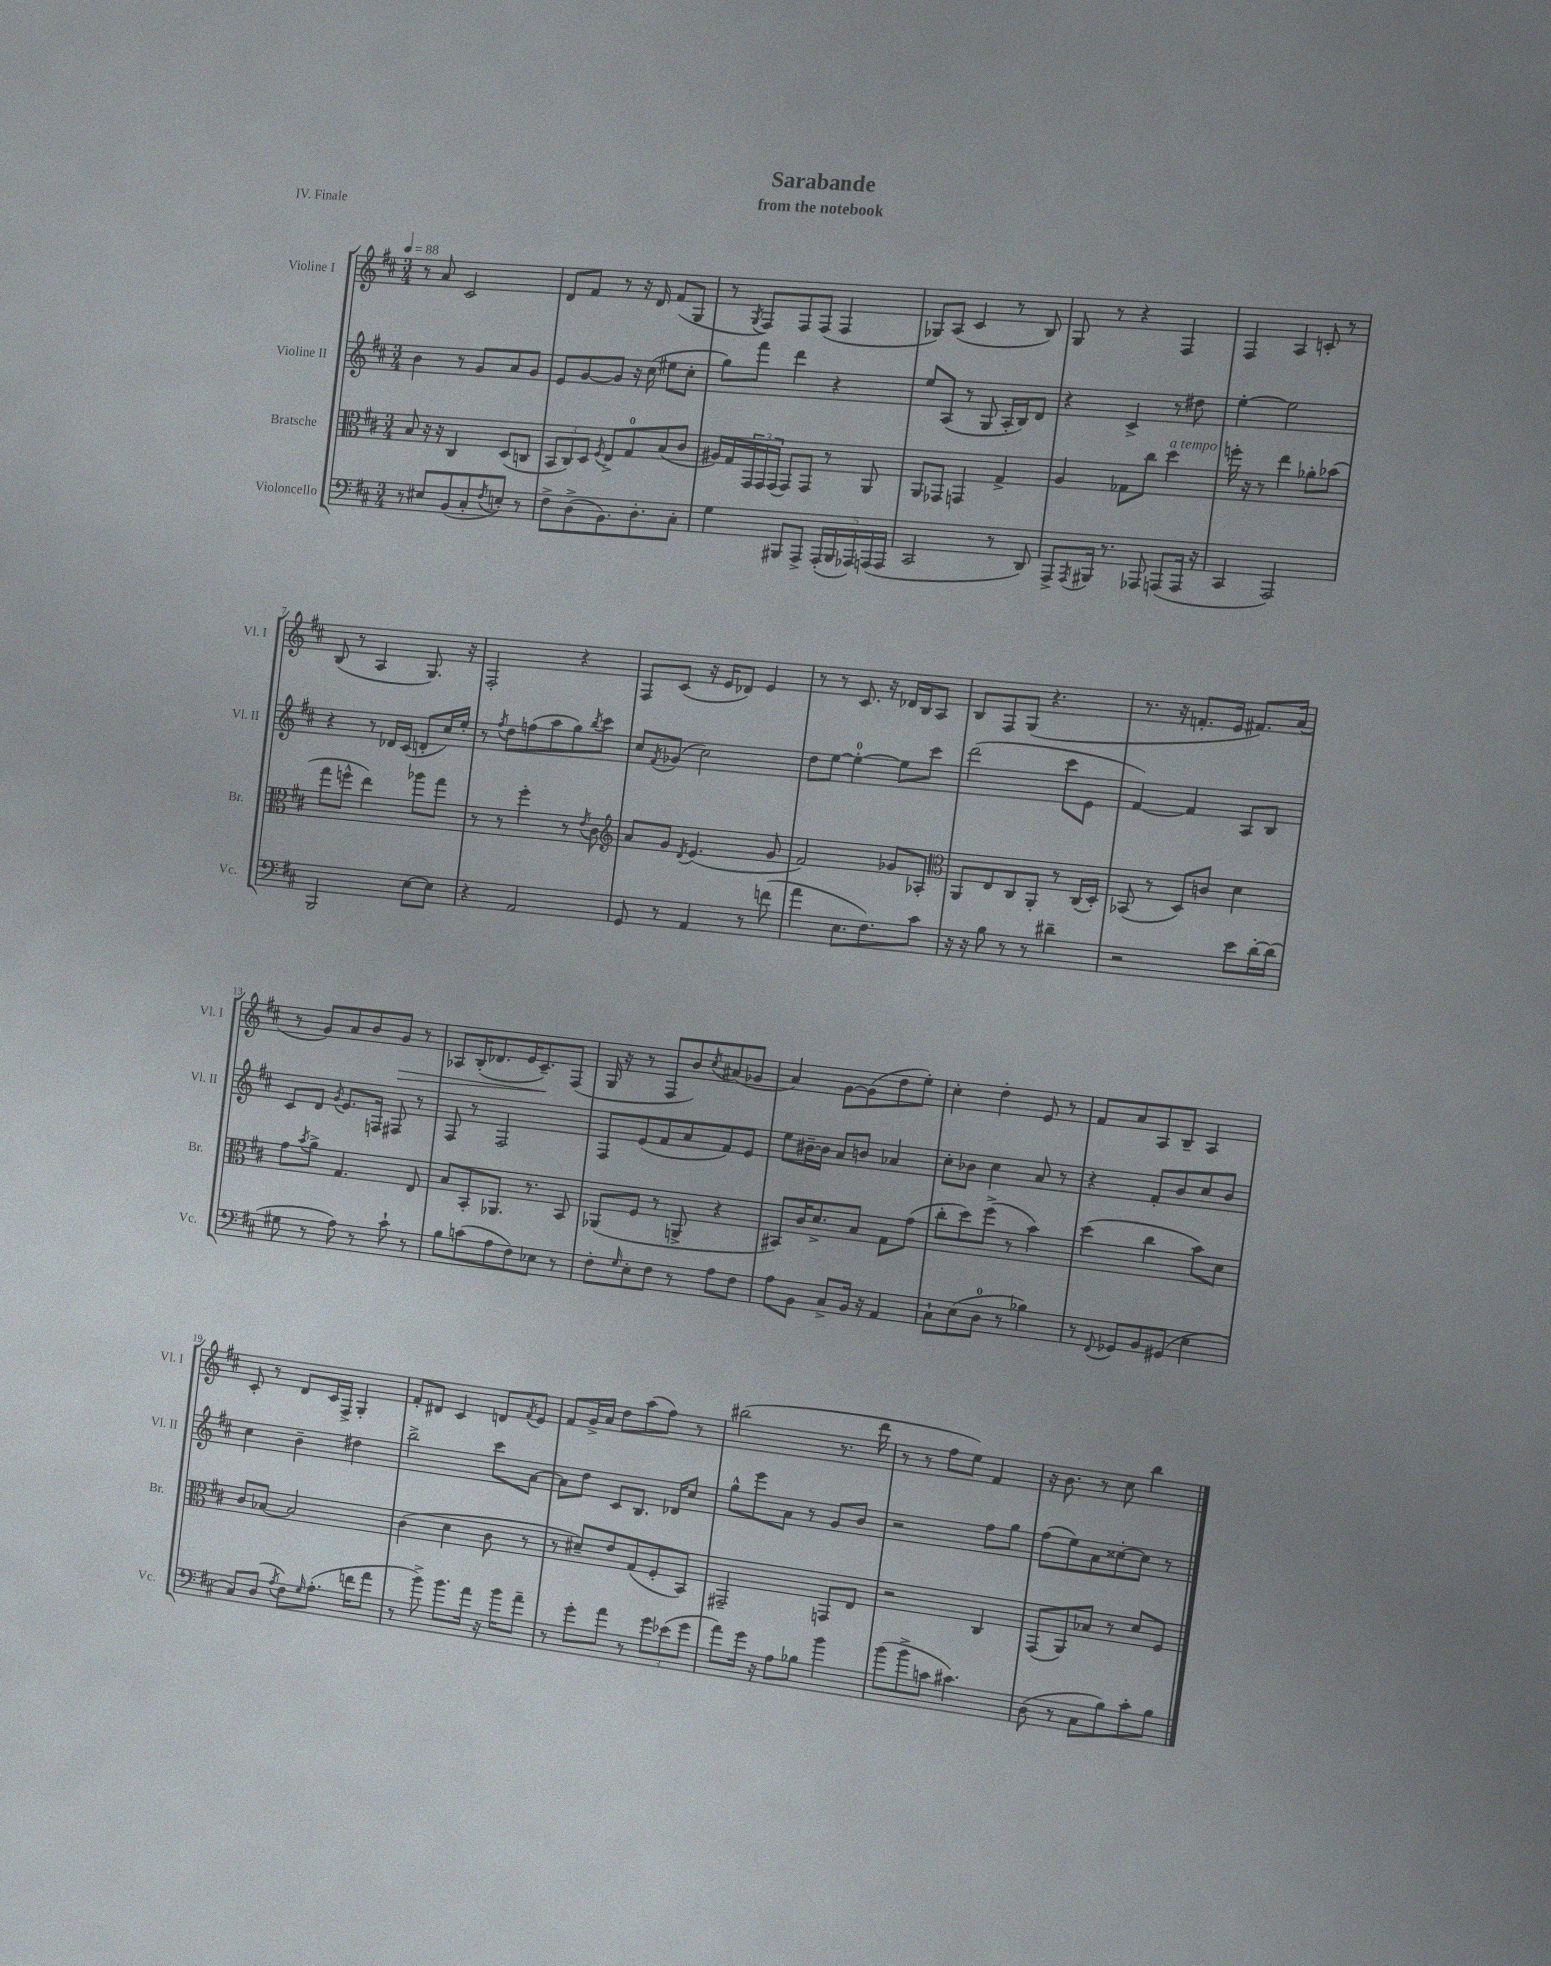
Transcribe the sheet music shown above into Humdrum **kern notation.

**kern	**kern	**kern	**kern
*staff4	*staff3	*staff2	*staff1
*clefF4	*clefC3	*clefG2	*clefG2
*k[f#c#]	*k[f#c#]	*k[f#c#]	*k[f#c#]
*M3/4	*M3/4	*M3/4	*M3/4
*MM88	*MM88	*MM88	*MM88
8r	8B	4b	8r
8E#	16r	.	8a
.	16r	.	.
(8BB	4C#	8r	2c#
8C#'	.	8g	.
8qF#	.	.	.
8E')	(8D	8a	.
8r	8C	8g	.
=	=	=	=
8F#^	12BB	8e	8d
.	12C#)	.	.
(8D^	.	[8g	8f#
.	12D	.	.
.	8qF#	.	.
8.BB)	8E^	8g]	8r
.	8G	16r	16r
8.D'	.	(16cc#	16d
.	(8B	8ee#	(8f#
8C#'	8c#	8cc#'	8G
=	=	=	=
4G	16A#)	8gg)	8r
.	16G	.	.
.	.	.	8qG
.	24GG	8fff#	8F#)
.	24GG	.	.
.	(24GG	.	.
8BBB#	8GG)	4ddd	8F#
8AAA^	8GG	.	(8F#
(20AAA'	8r	4r	4F#
20BBB#	.	.	.
20AAA-)	.	.	.
.	8AA	.	.
(20AAA	.	.	.
20AAA	.	.	.
=	=	=	=
2CC#	8AA	8ee	8G-)
.	8GG-	(8A	(8A
.	4GG	8r	4c#
.	.	8G	.
8r	4G^	16A'	8r
.	.	16B)	.
8DD)	.	8d	8B)
=	=	=	=
8AAA^	4A	4r	8G
8qAAA	.	.	.
16BBB#	.	.	8r
8.r	.	.	.
.	8G-	4c#^	4r
8AAA-	8cc#	.	.
(8AAA	4dd	8r	4F#
16AAA	.	8dd#	.
16r	.	.	.
=	=	=	=
4CC#	16ff'	[4ee'	4F#
.	16r	.	.
.	8r	.	.
2AAA)	4ee	2ee]	4A
.	8a-'	.	8c'
.	(8b-	.	8r
=	=	=	=
2BBB	8gg	4r	(8B
.	8ff^^	.	8r
.	4ee)	8r	4A
.	.	16d-	.
.	.	(16c#	.
[8E	8aa-	8d'	8.G)
8E]	8gg	16cc#)	.
.	.	16ee'	16r
=	=	=	=
4r	8r	8r	2F#'
.	.	8qff#	.
.	8r	8dd	.
2AA	4ff#'	(8ff	.
.	.	8aa	.
.	8r	8gg)	4r
.	8qe	8qbb	.
.	8c#	8ccc#	.
=	=	=	=
*	*clefG2	*	*
8GG	8a	8cc#	8F#
.	.	8qf#	.
8r	8g	(8g-	(8c#
.	8qd	.	.
4AA	(4.e	2cc#)	16r
.	.	.	16e
.	.	.	8d-)
8r	.	.	4e
(8f	8g	.	.
=	=	=	=
4a	2f#)	8dd	8r
.	.	[8ee	8r
8.E	.	4ee'_	8.c#
8.F#)	.	.	16r
.	8g-	8ee]	16d-
.	.	.	16B
8c#	8A-'	8ccc#	8A
=	=	=	=
*	*clefC3	*	*
16r	8AA	(2ddd	8B
16r	.	.	.
8B	8E	.	8F#
8r	8C#	.	(8G
8r	8AA'	.	4.r
4d#~	8r	8ccc#	.
.	(16C#	8e	.
.	16D')	.	.
=	=	=	=
2r	(8BB-	[4f#)	8.r
.	8r	.	.
.	.	.	16r
.	8D)	4f#]	8.f'
.	8c	.	.
.	.	.	16e
8e	4d	8A	8.f#)
[16d'	.	8B	.
(16d]	.	.	(16a
=	=	=	=
8G#	8g	8c#	8r
.	8qb	.	.
8r	8a^	8d	8g)
.	.	8qg	.
8A)	4.G	8.e	8a
8r	.	.	8b
.	.	16F	.
8c#`	.	8F#	8g
8r	8E	8r	8r
=	=	=	=
8B	8B	8F#	8A-
(8c	8BB'	8r	(16B'
.	.	.	8.d-
8A	8.AA-	2F#	.
8F#)	.	.	16e
.	8.r	.	8.c#~)
8E-	.	.	.
8r	8BB	.	(8F#
=	=	=	=
8F#'	(8AA-	8F#	16G
.	.	.	16r
16qqG	.	.	.
8E'	8F#	(8e	8r
8F#	8r	8f#	8F#
8r	8AA^	8a	8b)
.	.	.	8qcc#
8A	4r	8f#)	(8a#
8F#	.	8e	8g-
=	=	=	=
8A	8BB#)	8ee	4a)
8BB	16c#	[16b#~	.
.	8.d^	16b#]	.
8C#^	.	8a	[8g
16BB	8B	8b	(8g]
16r	.	.	.
4AA	8G	4a-	8dd
.	(8g	.	8ee')
=	=	=	=
8C#`	8cc#'	8cc#'	4cc#'
(8E	8dd)	8b-	.
8D	(8ff#^	4cc#	4dd'
8r	8r	.	.
4B-)	4b)	8a	8e
.	.	8r	8r
=	=	=	=
8r	(4dd	4r	8f#
8qqFF#	.	.	.
8GG-	.	.	8a
8BB	4cc#	8f#'	8A
(8GG#	.	8b	8B~
4E	8b)	8cc#	4A
.	8d	8b	.
=	=	=	=
8C#)	8c#	4cc#	8c#'
(8D	[8B-	.	8r
8qA	.	.	.
8F#)	2B-]	4b~	8d
16qqG	.	.	.
(8.A'	.	.	16c#
.	.	.	16F#^
.	.	4dd#	4G'
16f	.	.	.
8a	.	.	.
=	=	=	=
8r	(4c#	2bb^	8f#'
8b^)	.	.	8d#
8.b	4d	.	4c#
16a	.	.	.
16r	8c#	8ccc#	8d
16b	.	.	.
.	.	.	8qf#
8a~	8r	[8a	8e
=	=	=	=
8r	8r	8a]	8f#
8g'	8d#~)	8dd	16g^
.	.	.	16a
8a	8e	8c#	8dd
8r	(8G	8.B	(8aa
12g	8F#'	.	8ff#)
.	.	16d-	.
(12e-	.	.	.
.	8BB)	8cc#	8r
12g	.	.	.
=	=	=	=
8a)	2GG#~	8gg^^	(2bb#
16g	.	8eee	.
16r	.	.	.
8A	.	8a	.
8B-	.	8r	.
4b	8GG	8g	8.r
.	8E	8b	.
.	.	.	16ddd
=	=	=	=
(8b	2r	2r	8r
8b^	.	.	8r
8c	.	.	8ff#
4.c#)	.	.	8ee)
.	4C#	8ff#	4f#
.	.	8gg	.
=	=	=	=
(8D	(8GG	(8ff#	16r
.	.	.	8.b
8r	8AA)	8ee)	.
8C#	8B-	8a	8r
8B)	8r	[8cc##'	8cc#
8c#'	8d	8cc##]	4bb
8B	8F#	8r	.
==	==	==	==
*-	*-	*-	*-
